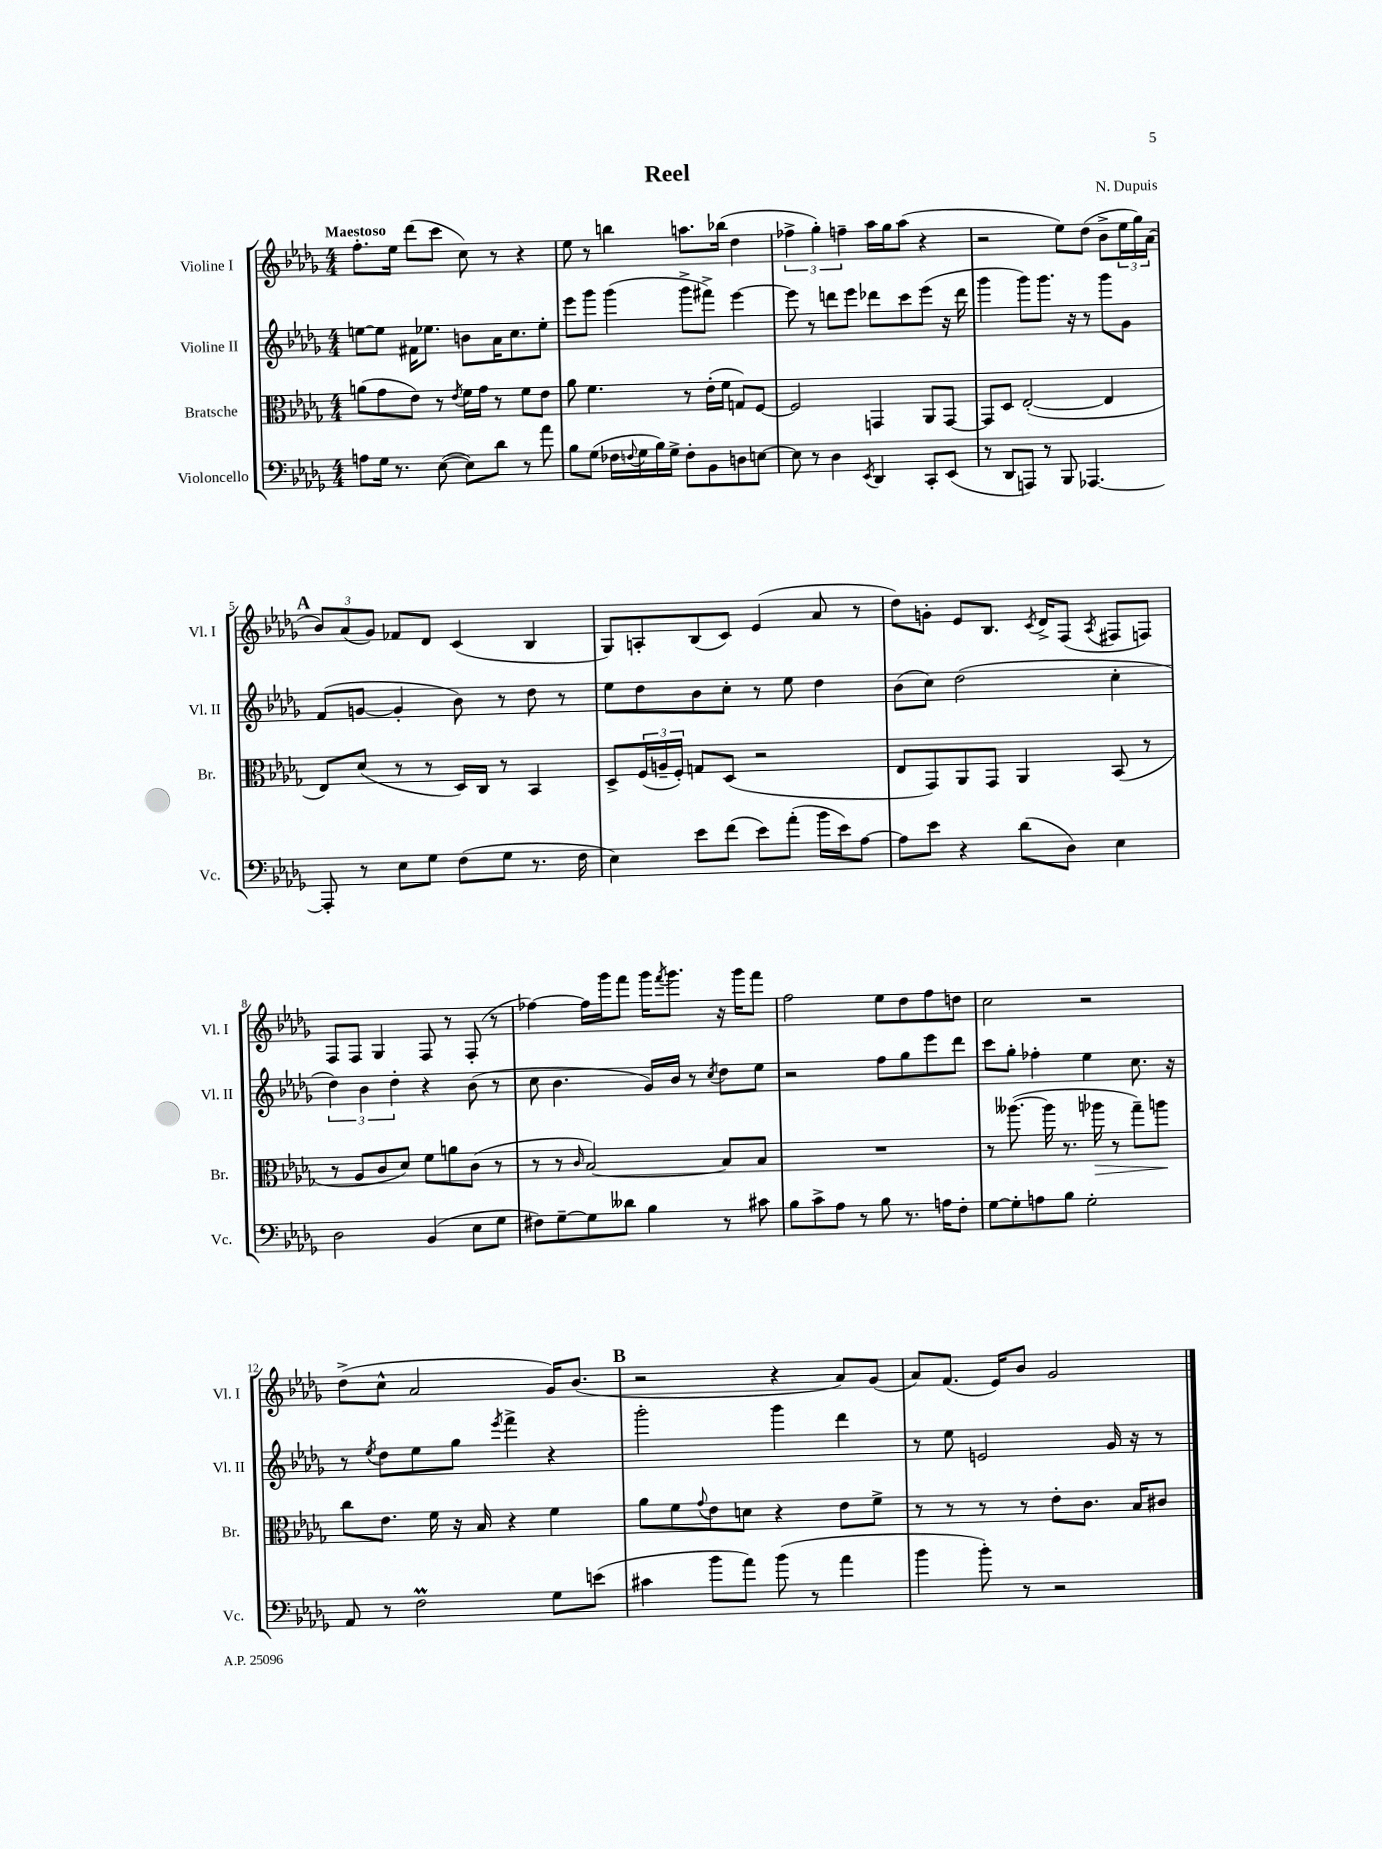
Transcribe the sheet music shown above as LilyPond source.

\header { title = "Reel" composer = "N. Dupuis" }
<<
\new StaffGroup <<
\new Staff = "s0" \with { instrumentName = "Violine I" shortInstrumentName = "Vl. I" } {
    \clef treble \key des \major \numericTimeSignature \time 4/4 \tempo "Maestoso"
    f''8.-. ees''16 des'''8( c'''8 c''8) r8 r4 |
    ees''8 r8 b''4 a''8. bes''16( des''4 |
    \tuplet 3/2 { fes''4-> ges''4-.) f''4-- } aes''16 ges''16 aes''8( r4 |
    r2 ees''8) des''8( bes'8-> \tuplet 3/2 { ees''16 ges''16) aes'16( } |
    \mark \markup { \bold "A" } \tuplet 3/2 { bes'8) aes'8( ges'8) } fes'8 des'8 c'4( bes4 |
    ges8) a8-. bes8( c'8) ees'4( aes'8 r8 |
    des''8) g'8-. ees'8 bes8. \acciaccatura { c'8 } des'16-> f8( \acciaccatura { aes8 } fis8 f8) |
    f8 f8 ges4 f8 r8 f8-.( r8 |
    fes''4~) fes''16 ges'''16 f'''8 ges'''16 \acciaccatura { f'''8 } ges'''8. r16 ges'''16 f'''8 |
    f''2 ees''8 des''8 f''8 d''8 |
    c''2 r2 |
    des''8->( c''8-^ aes'2 ges'16) bes'8.( |
    \mark \markup { \bold "B" } r2 r4 aes'8) ges'8( |
    aes'8) f'8.( ees'16) bes'8 ges'2 \bar "|." |
}
\new Staff = "s1" \with { instrumentName = "Violine II" shortInstrumentName = "Vl. II" } {
    \clef treble \key des \major \numericTimeSignature \time 4/4
    e''8~ e''8 fis'16 ees''8. b'8 aes'16 c''8. ees''8-. |
    ees'''8 ges'''8 ges'''4( ges'''8-> fis'''8->) ees'''4~ |
    ees'''8 r8 d'''8 ees'''8 des'''8 c'''8 ees'''8( r16 des'''16 |
    ges'''4 ges'''8) ges'''8. r16 r8 ges'''8 ges'8 |
    \mark \markup { \bold "A" } f'8( g'8~ g'4-. bes'8) r8 des''8 r8 |
    ees''8 des''8 bes'8 c''8-. r8 ees''8 des''4 |
    bes'8( c''8) des''2( c''4-. |
    \tuplet 3/2 { des''4) bes'4 des''4-. } r4 bes'8( r8 |
    c''8 bes'4. ges'16) bes'16 r8 \acciaccatura { c''8 } des''8 ees''8 |
    r2 f''8 ges''8 ees'''8 des'''8 |
    c'''8 ges''8-. fes''4-. ees''4 c''8. r16 |
    r8 \acciaccatura { ees''8 } des''8 ees''8 ges''8 \acciaccatura { ees'''8 } f'''4-> r4 |
    \mark \markup { \bold "B" } ges'''2-. ges'''4 des'''4 |
    r8 ees''8 e'2 ges'16 r16 r8 \bar "|." |
}
\new Staff = "s2" \with { instrumentName = "Bratsche" shortInstrumentName = "Br." } {
    \clef alto \key des \major \numericTimeSignature \time 4/4
    a'8( ges'8 ees'8) r8 \acciaccatura { ees'8 } f'16 ges'16 r8 f'8 ees'8 |
    aes'8 f'4. r8 ees'16-.( f'16 g8) f8~ |
    f2 g,4 aes,8 g,8~ |
    g,8 des8 ees2~-.( ees4 |
    \mark \markup { \bold "A" } ees8) des'8( r8 r8 des16) c16 r8 bes,4 |
    des8-> \tuplet 3/2 { f16( a16-- f16-.) } g8 des8( r2 |
    ees8 ges,8) aes,8 ges,8 aes,4 bes,8( r8 |
    r8 aes8 c'8 des'8) f'8 a'8 c'8( r8 |
    r8 r8 \grace { c'16 } bes2~) bes8 bes8 |
    R1 |
    r8 aeses''8.~( aeses''16 r8. aes''16\> r8 ges''8--) a''8\! |
    c''8 ees'8. f'16 r16 bes16 r4 f'4 |
    \mark \markup { \bold "B" } aes'8 f'8 \appoggiatura { ges'8 } ees'8 d'8 r4 ees'8 f'8-> |
    r8 r8 r8 r8 ees'8-. c'8. bes16 cis'8 \bar "|." |
}
\new Staff = "s3" \with { instrumentName = "Violoncello" shortInstrumentName = "Vc." } {
    \clef bass \key des \major \numericTimeSignature \time 4/4
    a8 ges16 r8. ees8~( ees8) des'8 r8 aes'8 |
    bes8 ges8( fes16 \appoggiatura { f8 } ges16 bes16) ges16-> f8-. bes,8 d8 e8~ |
    e8 r8 des4 \acciaccatura { ees,8 } des,4 c,8-. ees,8( |
    r8 des,8 a,,8) r8 bes,,8 aes,,4.~ |
    \mark \markup { \bold "A" } aes,,8-. r8 ees8 ges8 f8( ges8 r8. f16 |
    ees4) ees'8 f'8( ees'8) aes'8-.( bes'16 ees'16) aes8~ |
    aes8 ees'8 r4 des'8( des8) ees4 |
    des2 bes,4( ees8 ges8 |
    fis8) ges8~-- ges8 deses'8 bes4 r8 cis'8 |
    bes8 c'8-> aes8 r8 bes8 r8. a16 f8-. |
    ges8~ ges8-. a8 bes8 ges2-. |
    aes,8 r8 f2\prall ges8 e'8( |
    \mark \markup { \bold "B" } cis'4 bes'8 aes'8) bes'8( r8 aes'4 |
    bes'4 bes'8-.) r8 r2 \bar "|." |
}
>>
>>
